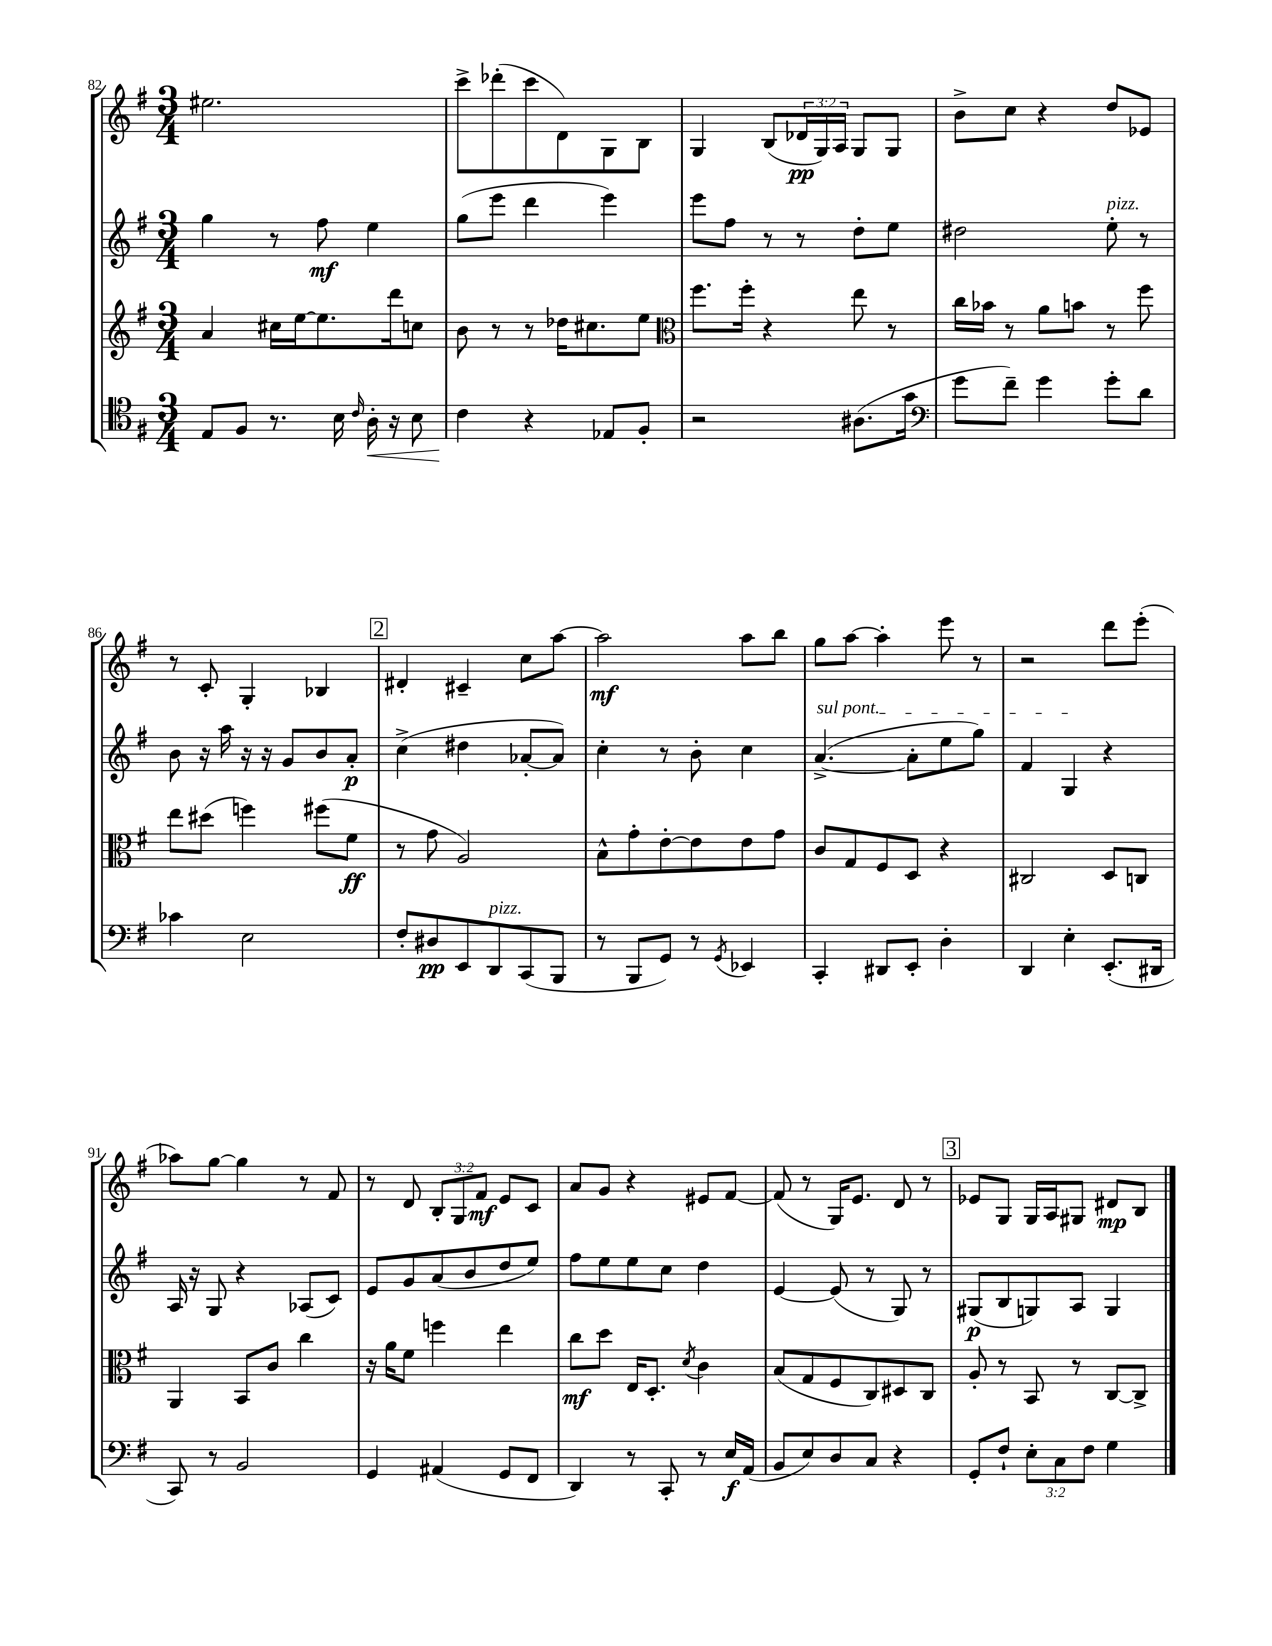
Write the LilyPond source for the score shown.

<<
\new StaffGroup <<
\new Staff = "s0" {
    \clef treble \key g \major \numericTimeSignature \time 3/4 \override Staff.TupletNumber.text = #tuplet-number::calc-fraction-text
    eis''2. |
    c'''8-> des'''8-.( c'''8 d'8) g8 b8 |
    g4 b8( \tuplet 3/2 { des'16\pp g16) a16 } g8 g8 |
    b'8-> c''8 r4 d''8 ees'8 |
    r8 c'8-. g4-. bes4 |
    \mark \markup { \box "2" } dis'4-. cis'4-- c''8 a''8~ |
    a''2\mf a''8 b''8 |
    g''8 a''8~ a''4-. e'''8 r8 |
    r2 d'''8 e'''8-.( |
    aes''8) g''8~ g''4 r8 fis'8 |
    r8 d'8 \tuplet 3/2 { b8-. g8 fis'8\mf } e'8 c'8 |
    a'8 g'8 r4 eis'8 fis'8~ |
    fis'8( r8 g16) e'8. d'8 r8 |
    \mark \markup { \box "3" } ees'8 g8 g16 a16 gis8 dis'8\mp b8 \bar "|." |
}
\new Staff = "s1" {
    \clef treble \key g \major \numericTimeSignature \time 3/4
    g''4 r8 fis''8\mf e''4 |
    g''8( e'''8 d'''4 e'''4) |
    e'''8 fis''8 r8 r8 d''8-. e''8 |
    dis''2 e''8-.^\markup { \italic "pizz." } r8 |
    b'8 r16 a''16 r16 r16 g'8 b'8 a'8-.\p |
    \mark \markup { \box "2" } c''4->( dis''4 aes'8~-. aes'8) |
    c''4-. r8 b'8-. c''4 |
    \once \override TextSpanner.bound-details.left.text = \markup { \italic "sul pont." } a'4.~->\startTextSpan( a'8-. e''8 g''8) |
    fis'4 g4\stopTextSpan r4 |
    a16 r16 g8 r4 aes8( c'8) |
    e'8 g'8 a'8( b'8 d''8 e''8) |
    fis''8 e''8 e''8 c''8 d''4 |
    e'4~ e'8( r8 g8) r8 |
    \mark \markup { \box "3" } gis8\p( b8 g8) a8 g4 \bar "|." |
}
\new Staff = "s2" {
    \clef treble \key g \major \numericTimeSignature \time 3/4
    a'4 cis''16 e''16~ e''8. d'''16 c''8 |
    b'8 r8 r8 des''16 cis''8. e''8 |
    \clef alto fis''8. fis''16-. r4 e''8 r8 |
    c''16 bes'16 r8 a'8 b'8 r8 fis''8 |
    e''8 dis''8( f''4) fis''8( fis'8\ff |
    \mark \markup { \box "2" } r8 g'8 a2) |
    b8-^ g'8-. e'8~-. e'8 e'8 g'8 |
    c'8 g8 fis8 d8 r4 |
    cis2 d8 c8 |
    a,4 b,8 c'8 c''4 |
    r16 a'16 fis'8 f''4 e''4 |
    c''8\mf d''8 e16 d8.-. \acciaccatura { d'8 } c'4 |
    b8( g8 fis8 c8) dis8 c8 |
    \mark \markup { \box "3" } a8-. r8 b,8 r8 c8~ c8-> \bar "|." |
}
\new Staff = "s3" {
    \clef tenor \key g \major \numericTimeSignature \time 3/4 \override Staff.TupletNumber.text = #tuplet-number::calc-fraction-text
    e8 fis8 r8. b16 \grace { c'16 } a16-.\< r16 b8 |
    c'4\! r4 ees8 fis8-. |
    r2 ais8.( g'16 |
    \clef bass g'8 fis'8--) g'4 g'8-. d'8 |
    ces'4 e2 |
    \mark \markup { \box "2" } fis8-. dis8\pp e,8 d,8^\markup { \italic "pizz." } c,8( b,,8 |
    r8 b,,8 g,8) r8 \acciaccatura { g,8 } ees,4 |
    c,4-. dis,8 e,8-. d4-. |
    d,4 e4-. e,8.-.( dis,16 |
    c,8) r8 b,2 |
    g,4 ais,4( g,8 fis,8 |
    d,4) r8 c,8-. r8 e16\f a,16( |
    b,8 e8) d8 c8 r4 |
    \mark \markup { \box "3" } g,8-. fis8-! \tuplet 3/2 { e8-. c8 fis8 } g4 \bar "|." |
}
>>
>>
\layout { \context { \Score currentBarNumber = #82 } }
